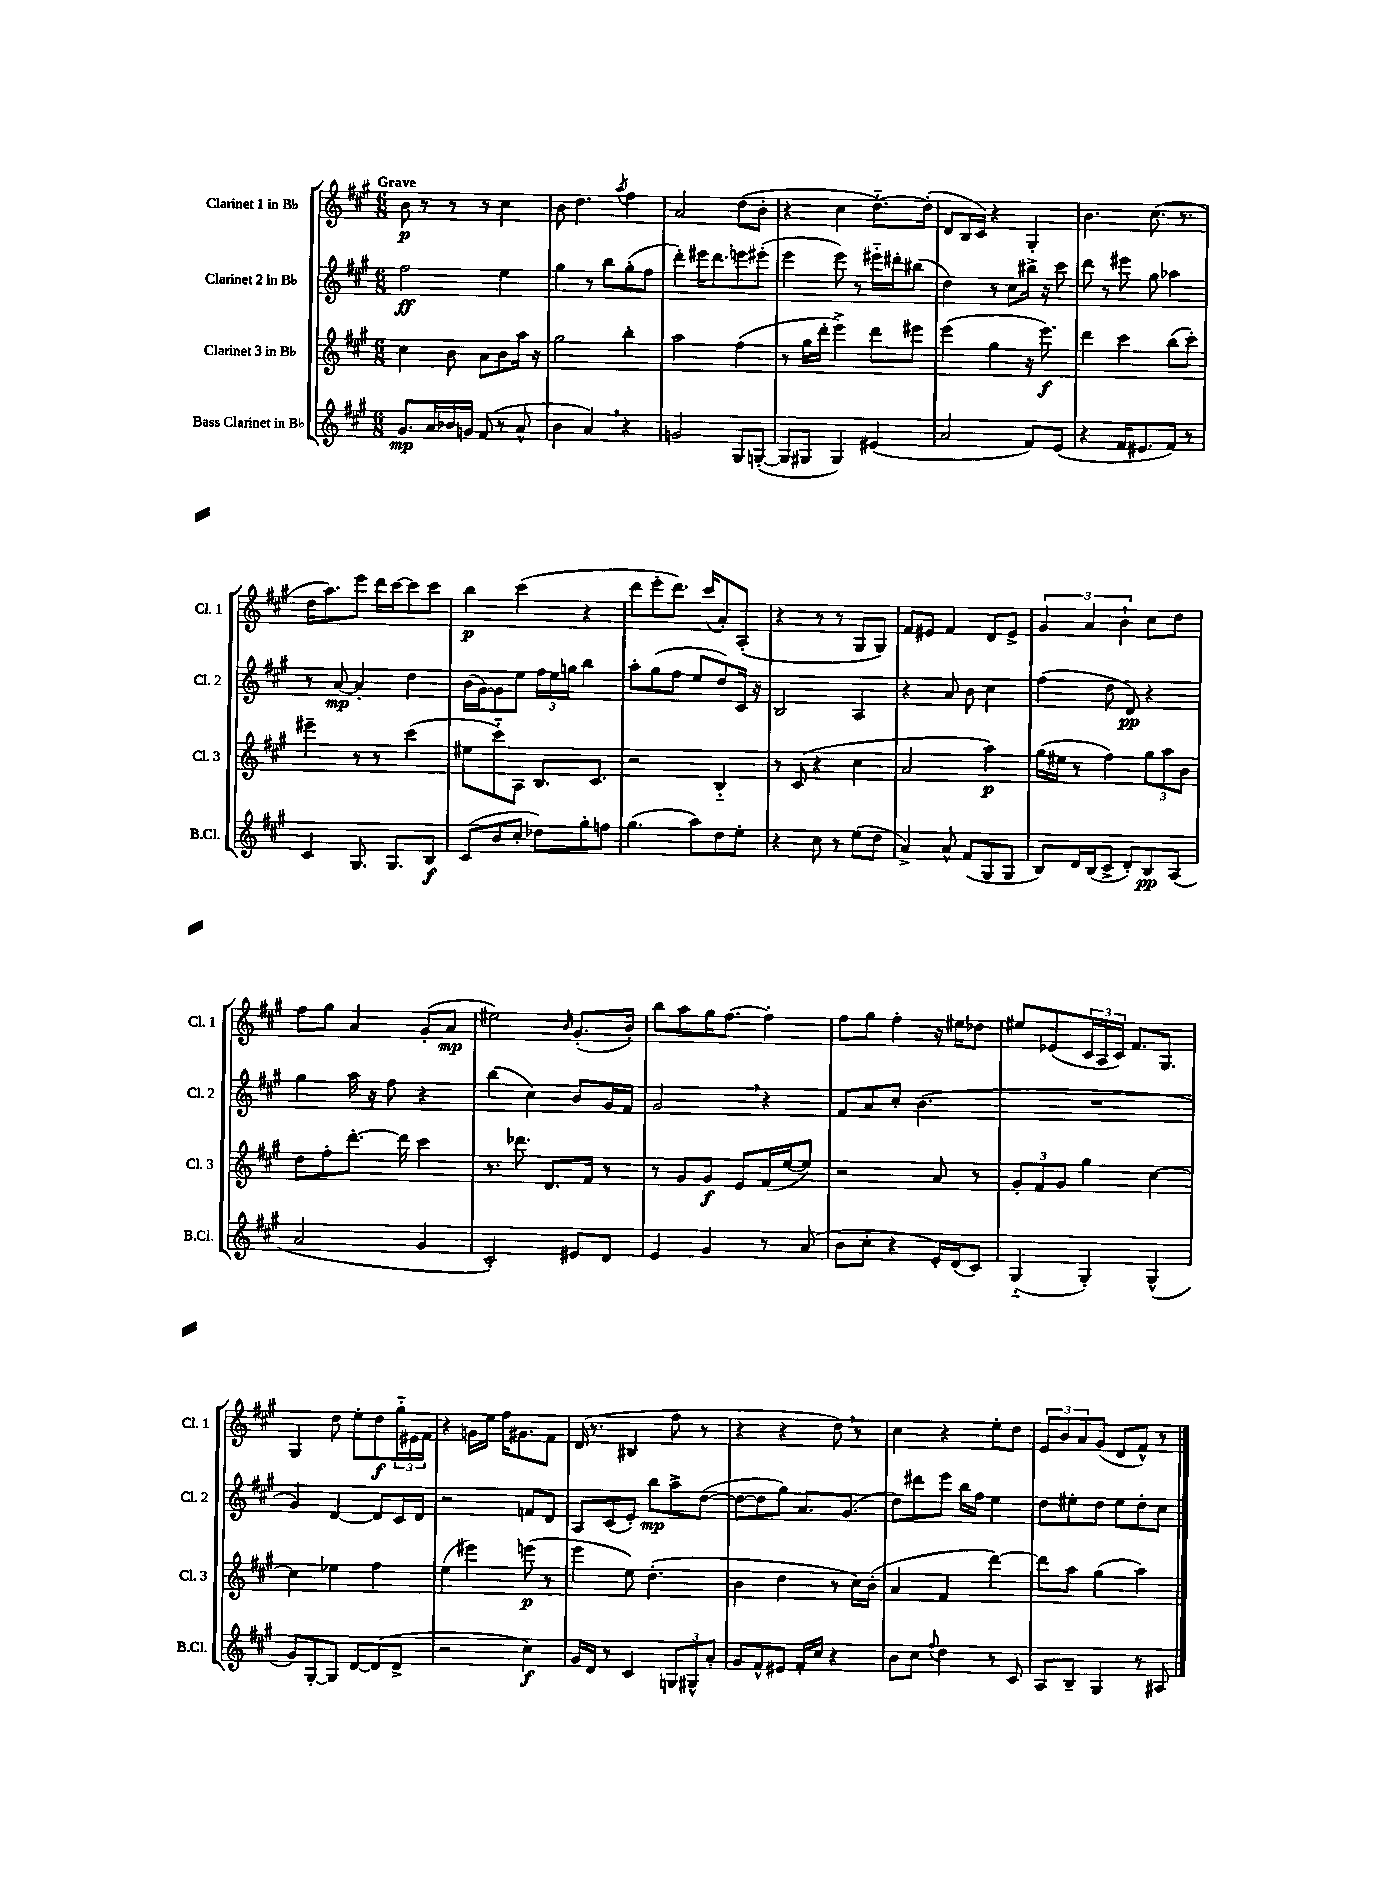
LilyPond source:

<<
\new StaffGroup <<
\new Staff = "s0" \with { instrumentName = "Clarinet 1 in Bb" shortInstrumentName = "Cl. 1" } {
    \clef treble \key a \major \numericTimeSignature \time 6/8 \tempo "Grave"
    b'8\p r8 r8 r8 cis''4 |
    b'8 d''4. \acciaccatura { a''8 } fis''4 |
    a'2 d''8( b'8-. |
    r4 cis''4 d''8.~-_) d''16-.( |
    d'8 b16 cis'16) r4 gis4-. |
    b'4. cis''8.( r8. |
    d''16 a''8.) e'''8 d'''16 cis'''16~ cis'''8 cis'''8 |
    b''4\p cis'''4( r4 |
    d'''8 e'''8-. d'''8.) cis'''16( a'8-.) a8-.( |
    r4 r8 r8 gis8 gis8) |
    fis'8 eis'8 fis'4 d'8 eis'8-> |
    \tuplet 3/2 { gis'4 a'4 b'4-! } cis''8 d''8 |
    fis''8 gis''8 a'4 gis'8-.( a'8\mp |
    eis''2) \grace { b'16 } gis'8.-.( b'16-.) |
    b''8 a''8 gis''16 fis''8.~ fis''4-. |
    fis''8 gis''8 fis''4-. r16 eis''16 des''8 |
    eis''8 ees'8( \tuplet 3/2 { cis'16 a16 cis'16) } fis'8. gis8. |
    gis4 d''8 e''8-. d''8\f \tuplet 3/2 { gis''16-_ eis'16 fis'16 } |
    r4 g'16 e''16 fis''16 gis'8. fis'8 |
    d'16( r8. bis4 fis''8 r8 |
    r4 r4 d''8) \breathe r8 |
    cis''4 r4 e''8-. d''8 |
    \tuplet 3/2 { e'8 b'8 a'8 } gis'8( d'8 fis'8-^) r8 \bar "|." |
}
\new Staff = "s1" \with { instrumentName = "Clarinet 2 in Bb" shortInstrumentName = "Cl. 2" } {
    \clef treble \key a \major \numericTimeSignature \time 6/8
    fis''2\ff e''4 |
    gis''4 r8 b''8 gis''8-.( fis''8 |
    d'''4-.) eis'''16 d'''8. e'''8 eis'''8-.( |
    e'''4 e'''8) r8 eis'''16-_ dis'''16-. bis''8( |
    d''4) r8 cis''8 bis''16-> r16 cis'''8 |
    d'''8 r8 eis'''8 gis''8 aes''4 |
    r8 a'8~\mp a'4-. d''4 |
    b'16( gis'16~) gis'8 e''8 \tuplet 3/2 { fis''16 e''16 g''16 } b''4 |
    a''8-. gis''8( fis''8 e''8 d''8) cis'16 r16 |
    b2 a4 |
    r4 a'8 b'8 cis''4 |
    fis''4( d''8 d'8\pp) r4 |
    gis''4 a''16 r16 fis''8 r4 |
    b''4( cis''4) b'8 gis'16 fis'16 |
    gis'2 \breathe r4 |
    fis'8 a'8 cis''8-. b'4.( |
    R2. |
    gis'4) d'4~ d'8 cis'16 d'16 |
    r2 f'8 d'8 |
    a8 cis'8( e'8-.) b''8\mp a''8-> d''8~( |
    d''8~ d''8 gis''8) a'8. gis'8.( |
    d''8) dis'''8 e'''8 b''16 fis''16 e''4 |
    d''8 eis''8-. d''8 eis''8 d''8-. cis''8 \bar "|." |
}
\new Staff = "s2" \with { instrumentName = "Clarinet 3 in Bb" shortInstrumentName = "Cl. 3" } {
    \clef treble \key a \major \numericTimeSignature \time 6/8
    cis''4 b'8 a'8 b'8 a''16 r16 |
    gis''2 b''4-. |
    a''2 fis''4( |
    r8 gis''16 d'''16-. e'''4->) d'''8 eis'''8 |
    e'''4( gis''4 r16 e'''8.\f) |
    d'''4 cis'''4 b''8( cis'''8-.) |
    eis'''4-- r8 r8 cis'''4( |
    eis''8 cis'''8-_) a8 b8. cis'8. |
    r2 b4-_ |
    r8 cis'8( r4 cis''4 |
    a'2 a''4\p) |
    gis''16( eis''16 r8 fis''4) \tuplet 3/2 { gis''8 a''8 b'8 } |
    d''8 fis''8-. d'''8.~-. d'''16 cis'''4 |
    r8. des'''8. d'8. fis'16 r8 |
    r8 gis'8 gis'8\f e'8 fis'16( e''16~ e''8) |
    r2 a'8 r8 |
    \tuplet 3/2 { gis'8-. fis'8 gis'8 } gis''4 cis''4~ |
    cis''4 ees''4 fis''4 |
    e''4( eis'''4) e'''8\p( r8 |
    e'''4 e''8) d''4.-.( |
    b'4 d''4 r8 cis''16) b'16-.( |
    a'4 fis'4 d'''4~) |
    d'''8 a''8 gis''4( a''4) \bar "|." |
}
\new Staff = "s3" \with { instrumentName = "Bass Clarinet in Bb" shortInstrumentName = "B.Cl." } {
    \clef treble \key a \major \numericTimeSignature \time 6/8
    gis'8.\mp a'16 bes'16 g'16 fis'8( r8 a'8-^ |
    b'4 a'4) \breathe r4 |
    g'2 gis8 g8~-.( |
    g8 gis8 gis4) eis'4( |
    a'2 fis'8) e'8( |
    r4 fis'16 eis'8. fis'8) r8 |
    cis'4 gis8. gis8. b8\f |
    cis'8( b'8 cis''8-. des''8) gis''8-. f''8 |
    gis''4.( a''8) d''8 e''8-. |
    r4 cis''8 r8 e''8( d''8 |
    a'4->) a'8-^ fis'8( gis8 gis8 |
    b8) d'16 b16( cis'8-> d'8-.) b8\pp a8( |
    a'2 gis'4 |
    cis'2-.) eis'8 d'8 |
    e'4 gis'4 r8 a'8( |
    b'8 cis''8-. r4 e'16-.) d'16( cis'8) |
    gis4-_( gis4-.) gis4-^( |
    gis'8) gis8~-. gis8 d'8~ d'8( d'8-> |
    r2 cis''4\f) |
    gis'16 d'16 r8 cis'4 \tuplet 3/2 { g8 gis8-^ a'8-. } |
    gis'8 fis'8-^ eis'8 fis'16-. cis''16 r4 |
    b'8 cis''8 \appoggiatura { fis''8 } d''4 r8 cis'8 |
    a8 b8-- gis4 r8 ais8 \bar "|." |
}
>>
>>
\layout { \context { \Score \remove "Bar_number_engraver" } }
